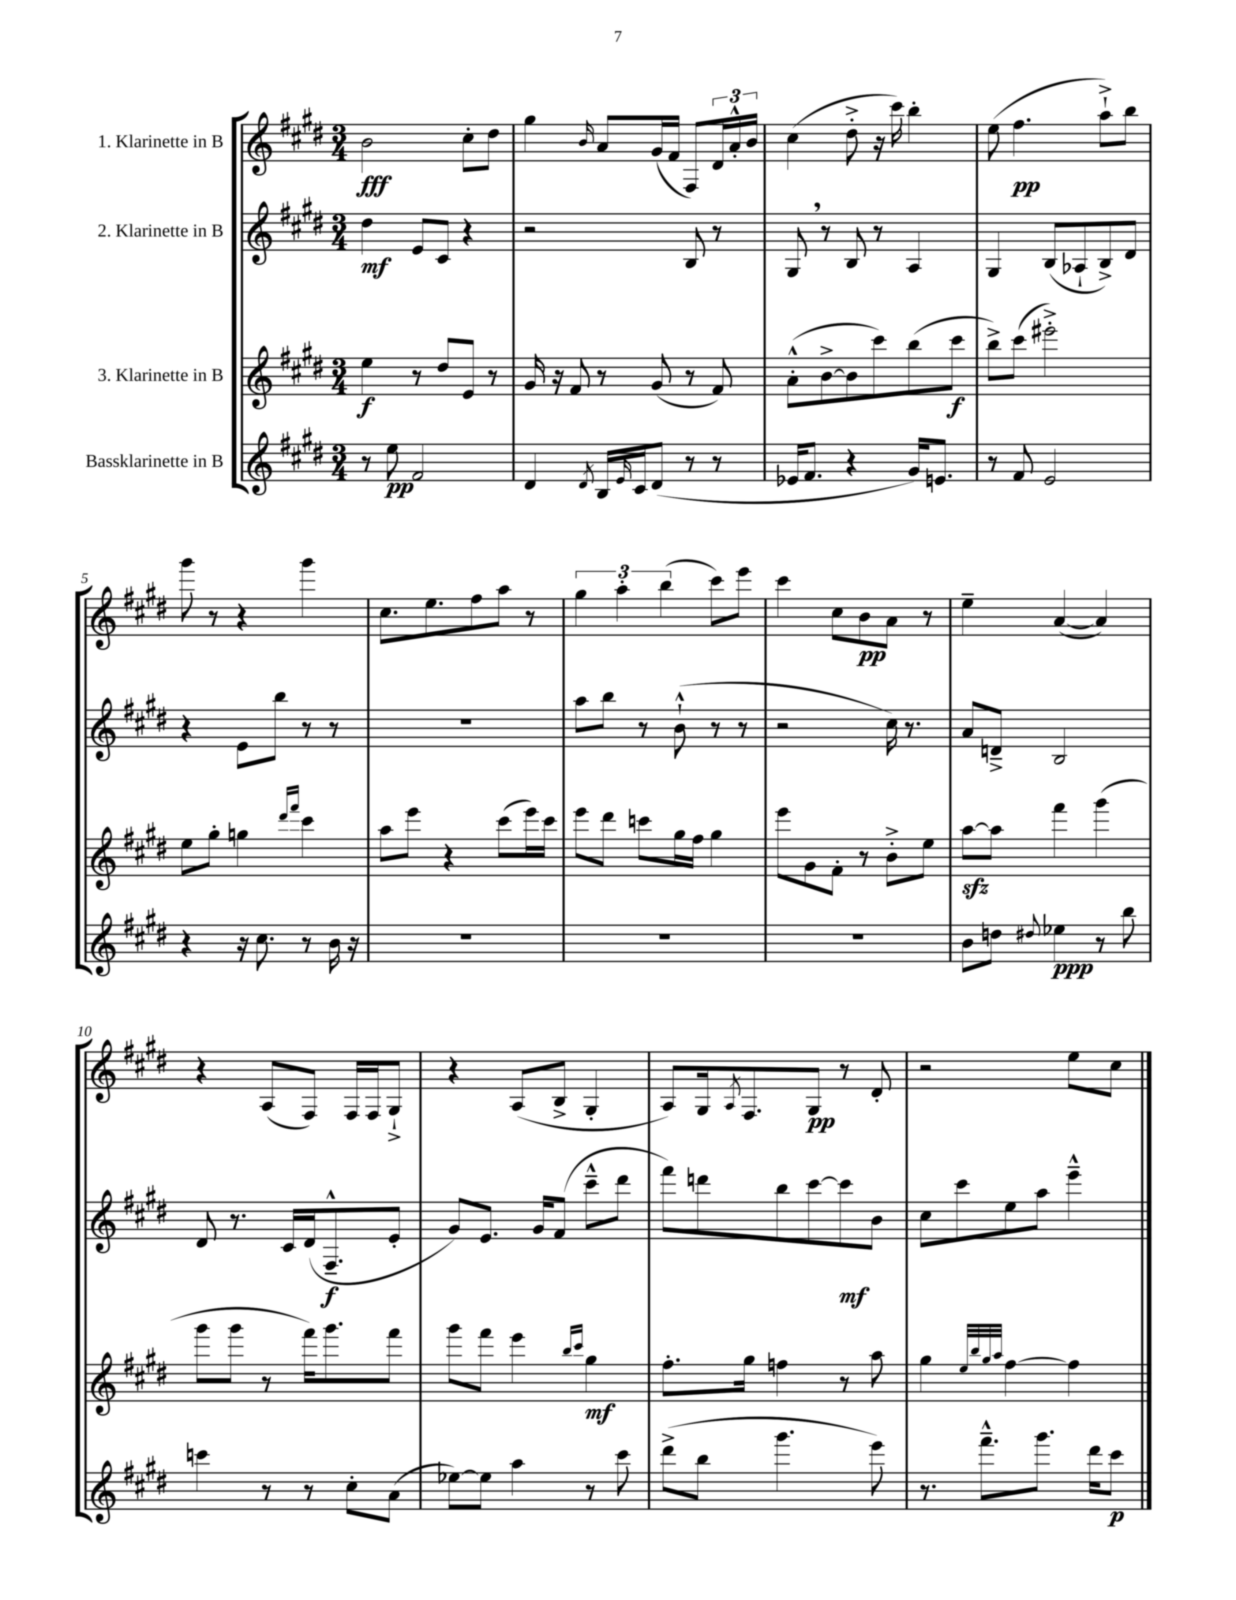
<<
\new StaffGroup <<
\new Staff = "s0" \with { instrumentName = "1. Klarinette in B" } {
    \clef treble \key e \major \numericTimeSignature \time 3/4
    b'2\fff cis''8-. dis''8 |
    gis''4 \grace { b'16 } a'8 gis'16( fis'16 fis8) \tuplet 3/2 { dis'16 a'16-.-^ b'16 } |
    cis''4( dis''8-.-> r16 cis'''16) b''4-. |
    e''8( fis''4.\pp a''8-!->) b''8 |
    gis'''8 r8 r4 gis'''4 |
    cis''8. e''8. fis''8 a''8 r8 |
    \tuplet 3/2 { gis''4 a''4-. b''4( } cis'''8) e'''8 |
    cis'''4 cis''8 b'8\pp a'8 r8 |
    e''4-- a'4~( a'4) |
    r4 a8( fis8) fis16 fis16 gis8-!-> |
    r4 a8( b8-> gis4-. |
    a8) gis16 \acciaccatura { a8 } fis8. gis8\pp r8 dis'8-. |
    r2 e''8 cis''8 \bar "|." |
}
\new Staff = "s1" \with { instrumentName = "2. Klarinette in B" } {
    \clef treble \key e \major \numericTimeSignature \time 3/4
    dis''4\mf e'8 cis'8 r4 |
    r2 b8 r8 |
    gis8 \breathe r8 b8 r8 a4 |
    gis4 b8( aes8-! b8->) dis'8 |
    r4 e'8 b''8 r8 r8 |
    R2. |
    a''8 b''8 r8 b'8-!-^( r8 r8 |
    r2 cis''16) r8. |
    a'8 d'8---> b2 |
    dis'8 r8. cis'16 dis'16( fis8.---^\f e'8-. |
    gis'8) e'8. gis'16 fis'8( cis'''8---^ dis'''8 |
    fis'''8) d'''8 b''8 cis'''8~ cis'''8\mf b'8 |
    cis''8 cis'''8 e''8 a''8 e'''4---^ \bar "|." |
}
\new Staff = "s2" \with { instrumentName = "3. Klarinette in B" } {
    \clef treble \key e \major \numericTimeSignature \time 3/4
    e''4\f r8 dis''8 e'8 r8 |
    gis'16 r16 fis'8 r8 gis'8( r8 fis'8) |
    a'8-.-^( b'8~-> b'8 cis'''8) b''8( cis'''8\f |
    b''8->) cis'''8( eis'''2-.->) |
    e''8 gis''8-. g''4 \grace { dis'''16 fis'''16 } cis'''4 |
    a''8 e'''8 r4 cis'''8( e'''16) cis'''16 |
    e'''8 dis'''8 c'''8 gis''16 fis''16 gis''4 |
    e'''8 gis'8 fis'8-. r8 b'8-.-> e''8 |
    a''8~\sfz a''8 fis'''4 gis'''4( |
    gis'''8 gis'''8 r8 fis'''16) gis'''8. fis'''8 |
    gis'''8 fis'''8 e'''4 \grace { b''16 cis'''16 } gis''4\mf |
    fis''8.-. gis''16 f''4 r8 a''8 |
    gis''4 \grace { e''32 b''32 gis''32 a''32 } fis''4~ fis''4 \bar "|." |
}
\new Staff = "s3" \with { instrumentName = "Bassklarinette in B" } {
    \clef treble \key e \major \numericTimeSignature \time 3/4
    r8 e''8\pp fis'2 |
    dis'4 \acciaccatura { dis'8 } b16 \grace { e'16 } cis'16 dis'8( r8 r8 |
    ees'16 fis'8. r4 gis'16) e'8. |
    r8 fis'8 e'2 |
    r4 r16 cis''8. r8 b'16 r16 |
    R2. |
    R2. |
    R2. |
    b'8 d''8 \appoggiatura { dis''8 } ees''4\ppp r8 b''8 |
    c'''4 r8 r8 cis''8-. a'8( |
    ees''8~) ees''8 a''4 r8 cis'''8 |
    dis'''8->( b''8 gis'''4. e'''8) |
    r8. fis'''8.---^ gis'''8. dis'''16 cis'''8\p \bar "|." |
}
>>
>>
